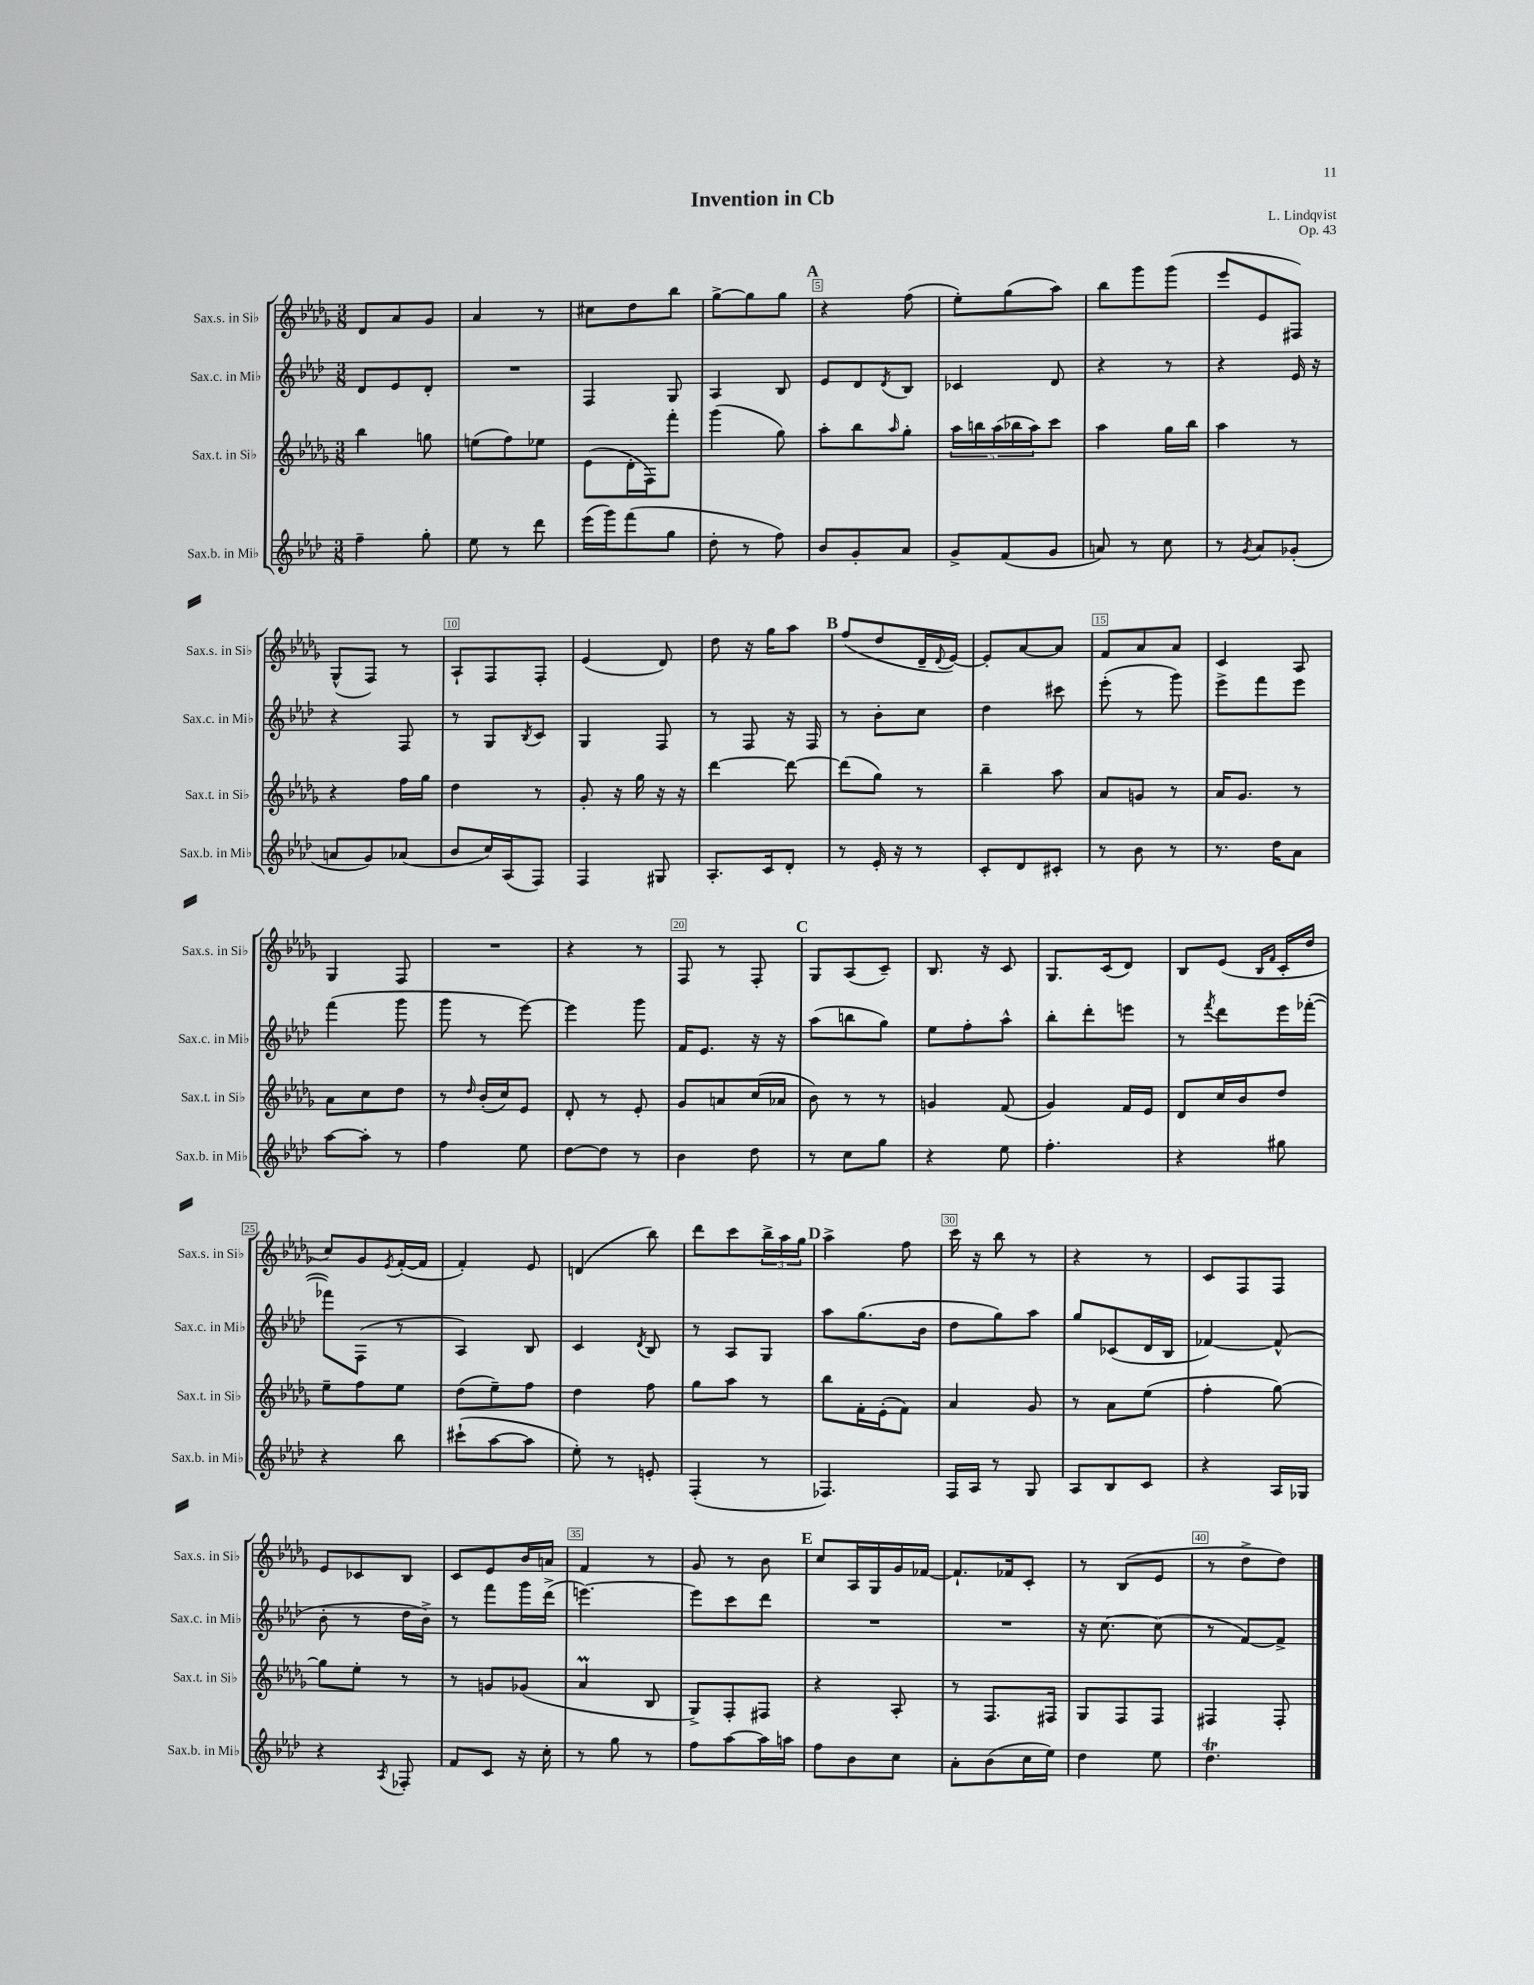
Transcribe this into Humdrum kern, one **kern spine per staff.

**kern	**kern	**kern	**kern
*part4	*part3	*part2	*part1
*staff4	*staff3	*staff2	*staff1
*I"Sax.b. in Mi♭	*I"Sax.t. in Si♭	*I"Sax.c. in Mi♭	*I"Sax.s. in Si♭
*I'Sax.b. in Mi♭	*I'Sax.t. in Si♭	*I'Sax.c. in Mi♭	*I'Sax.s. in Si♭
*clefG2	*clefG2	*clefG2	*clefG2
*k[b-e-a-d-]	*k[b-e-a-d-g-]	*k[b-e-a-d-]	*k[b-e-a-d-g-]
*M3/8	*M3/8	*M3/8	*M3/8
=1	=1	=1	=1
4ff~\	4bb-\	8d-/L	8d-/L
.	.	8e-/	8a-/
8gg'\	8ggn\	8d-'/J	8g-/J
=2	=2	=2	=2
8ee-\	(8een\L	4.r	4a-/
8r	8ff\)	.	.
8ddd-\	8ee-X\J	.	8r
=3	=3	=3	=3
(16eee-\LL	(8e-\L	4F/	8cc#X\L
16ggg\J)	.	.	.
(8fff\	16d-'\L	.	8dd-\
.	16F\J)	.	.
8gg\J	8fff'\J	8G/	8bb-\J
=4	=4	=4	=4
8dd-'\	(4ggg-\	4A-/	[8gg-^\L
8r	.	.	8gg-\]
8ff\)	8gg-\)	8B-/	8gg-\J
!!LO:REH:place=s1:t=A
=5	=5	=5	=5
8b-/L	8aa-'\L	8e-/L	4r
8g'/	8bb-\	8d-/	.
.	16qqaa-/	8qd-/	.
8a-/J	8gg-'\J	8B-/J	(8ff\
=6	=6	=6	=6
8g^/L	20aa-\LL	4c-X/	8ee-'\L)
.	20bbn\	.	.
.	(20aa-\	.	.
(8f/	.	.	(8gg-\
.	20bb-X\	.	.
.	20aa-\J)	.	.
8g/J	8ccc\J	8d-/	8aa-\J)
=7	=7	=7	=7
8an/)	4aa-\	4r	8bb-\L
8r	.	.	8ggg-\
8cc\	16gg-\LL	8r	(8ggg-\J
.	16bb-\JJ	.	.
=8	=8	=8	=8
8r	4aa-\	4r	8eee-/L
8qg/	.	.	.
8a-/L	.	.	8e-/
(8g-X'/J	8r	16e-/	8F#X/J)
.	.	16r	.
!!LO:LB:g=z
=9	=9	=9	=9
8an/L	4r	4r	(8G-^^/L
8g/)	.	.	8F/J)
(8a-X/J	16ff\LL	8F/	8r
.	16gg-\JJ	.	.
=10	=10	=10	=10
8b-/L	4dd-\	8r	8A-`/L
16cc/L)	.	8G/L	8F/
(16A-/J	.	.	.
.	.	8qB-/	.
8F/J)	8r	8c/J	8F'/J
=11	=11	=11	=11
4F/	8g-'/	4G/	(4e-/
.	16r	.	.
.	16gg-\	.	.
8G#X/	16r	8F/	8d-/)
.	16r	.	.
=12	=12	=12	=12
8.A-'/L	[4ddd-\	8r	8dd-\
.	.	8F/	16r
16c/k	.	.	16gg-\KL
8d-'/J	8ddd-\_	16r	8aa-\J
.	.	16F/	.
!!LO:REH:place=s1:t=B
=13	=13	=13	=13
8r	(8ddd-\L]	8r	(8ff/L
16e-'/	8gg-\J)	8b-'\L	8dd-/
16r	.	.	.
8r	8r	8cc\J	16d-~/L
.	.	.	8qqd-/
.	.	.	[16e-/JJ)
=14	=14	=14	=14
8c'/L	4bb-~\	4dd-\	8e-'/L]
8d-/	.	.	[8a-/
8c#X'/J	8aa-\	8ccc#X\	8a-/J]
=15	=15	=15	=15
8r	8a-/L	(8eee-'\	8f/L
8b-\	8gn/J	8r	8a-/
8r	8r	8ggg\)	8a-/J
=16	=16	=16	=16
8.r	16a-/KL	8eee-^\L	4c/
.	8.g-/J	.	.
.	.	8fff\	.
16dd-\KL	.	.	.
8a-\J	8r	8eee-\J	8A-/
!!LO:LB:g=z
=17	=17	=17	=17
[8aa-\L	8a-\L	(4fff\	4G-/
8aa-'\J]	8cc\	.	.
8r	8dd-\J	8ggg\	8F/
=18	=18	=18	=18
4ff\	8r	8ggg\	4.r
.	16qqdd-/	.	.
.	(16b-'/LL	8r	.
.	16cc/J)	.	.
8ee-\	8e-/J	[8eee-\)	.
=19	=19	=19	=19
[8dd-\L	8d-'/	4eee-\]	4r
8dd-\J]	8r	.	.
8r	8e-'/	8ggg\	8r
=20	=20	=20	=20
4b-\	8g-/L	16f/KL	8F/
.	.	8.e-/J	.
.	8an/	.	8r
8dd-\	(16cc/L	16r	8F'/
.	16a-X/JJ	16r	.
!!LO:REH:place=s1:t=C
=21	=21	=21	=21
8r	8b-\)	(8aa-\L	8G-/L
8cc\L	8r	8bbn\	(8A-/
8gg\J	8r	8gg\J)	8c~/J)
=22	=22	=22	=22
4r	4gn/	8ee-\L	8.B-/
.	.	8ff'\	.
.	.	.	16r
8ee-\	(8f/	8aa-^^\J	8c/
=23	=23	=23	=23
4.ff'\	4g-/)	8bb-'\L	8.G-/L
.	.	8ddd-'\	.
.	.	.	(16c/k
.	16f/LL	8eeen\J	8d-/J)
.	16e-/JJ	.	.
=24	=24	=24	=24
4r	8d-/L	8r	8B-/L
.	.	8qfff/	.
.	16cc/L	8ddd-\L	(8e-/J
.	16b-/J	.	.
.	.	.	16qqB-/LL
.	.	.	16qqf/JJ
8gg#X\	8dd-/J	16eee-\L	16c'/LL
.	.	([16fff-X'\JJ	16dd-/JJ
!!LO:LB:g=z
=25	=25	=25	=25
4r	8ee-~\L	8fff-X\L])	8cc/L)
.	8ff\	(8F\J	8g-/
.	.	.	8qe-/
8bb-\	8ee-\J	8r	([16f'/L
.	.	.	16f/JJ]
=26	=26	=26	=26
(8ccc#X`\L	(8dd-\L	4A-/)	4f'/)
[8aa-\	8ee-~\)	.	.
8aa-\J]	8ff\J	8B-/	8e-/
=27	=27	=27	=27
8ee-'\)	4dd-\	4c/	(4dn/
8r	.	.	.
.	.	8qd-/	.
8en'/	8ff\	8B-/	8bb-\)
=28	=28	=28	=28
(4F'/	8gg-\L	8r	8ddd-\L
.	8aa-\J	8A-/L	8ccc\
8r	8r	8G/J	24bb-^\L
.	.	.	24aa-\
.	.	.	24gg-\JJ
!!LO:REH:place=s1:t=D
=29	=29	=29	=29
4.F-X/)	8bb-\L	8aa-\L	4aa-^\
.	16f'\L	(8.gg\	.
.	(16e-'\J	.	.
.	8f\J)	.	8ff\
.	.	16b-\Jk	.
=30	=30	=30	=30
16F/LL	4a-/	8dd-\L	16ccc\
16A-/JJ	.	.	16r
8r	.	8gg\)	8bb-\
8G/	8g-/	8aa-\J	8r
=31	=31	=31	=31
8A-/L	8r	8gg/L	4r
8B-/	8a-\L	(8c-X/	.
8c/J	(8ee-\J	16d-/L	8r
.	.	16B-/JJ	.
=32	=32	=32	=32
4r	4ff'\	[4f-X/)	8c/L
.	.	.	8F/
16A-/LL	[8gg-\)	(8f-^^/]	8F/J
16G-X/JJ	.	.	.
!!LO:LB:g=z
=33	=33	=33	=33
4r	8gg-\L]	8b-'\	8e-/L
.	8ee-'\J	8r	8c-X/
8qA-/	.	.	.
8F-X'/	8r	16dd-\LL	8B-/J
.	.	16b-^\JJ)	.
=34	=34	=34	=34
8f/L	8r	8r	8c/L
8c/J	8gn/L	8fff\L	8e-/
16r	(8g-X/J	16ggg\L	16b-/L
16cc'\	.	(16ddd-^\JJ	16an/JJ
=35	=35	=35	=35
8r	4a-M/	[4.eeen\)	4f/
8gg\	.	.	.
8r	8B-/	.	8r
=36	=36	=36	=36
8ff\L	8G-^/L)	8eee\L]	8g-/
[8aa-\	8F'/	8ccc\	8r
16aa-\L]	8F#X/J	8ddd-\J	8b-\
16aan\JJ	.	.	.
!!LO:REH:place=s1:t=E
=37	=37	=37	=37
8ff\L	4r	4.r	8cc/L
8b-\	.	.	16A-/L
.	.	.	16G-/
8cc\J	8A-'/	.	16g-/
.	.	.	[16f-X/JJ
=38	=38	=38	=38
8a-'\L	8r	4.r	8.f-`/L]
(8b-\	8.F/L	.	.
.	.	.	16f-X/k
16cc\L	.	.	8c'/J
16ee-\JJ)	16F#X/Jk	.	.
=39	=39	=39	=39
4dd-\	8G-/L	16r	8r
.	.	[8.cc\	.
.	8F/	.	(8B-/L
8ee-\	8F/J	(8cc\]	8e-/J
=40	=40	=40	=40
4.dd-T\	4F#X/	8r	8r
.	.	[8f/L)	8dd-^\L
.	8F#'/	8f^/J]	8dd-\J)
==	==	==	==
*-	*-	*-	*-
